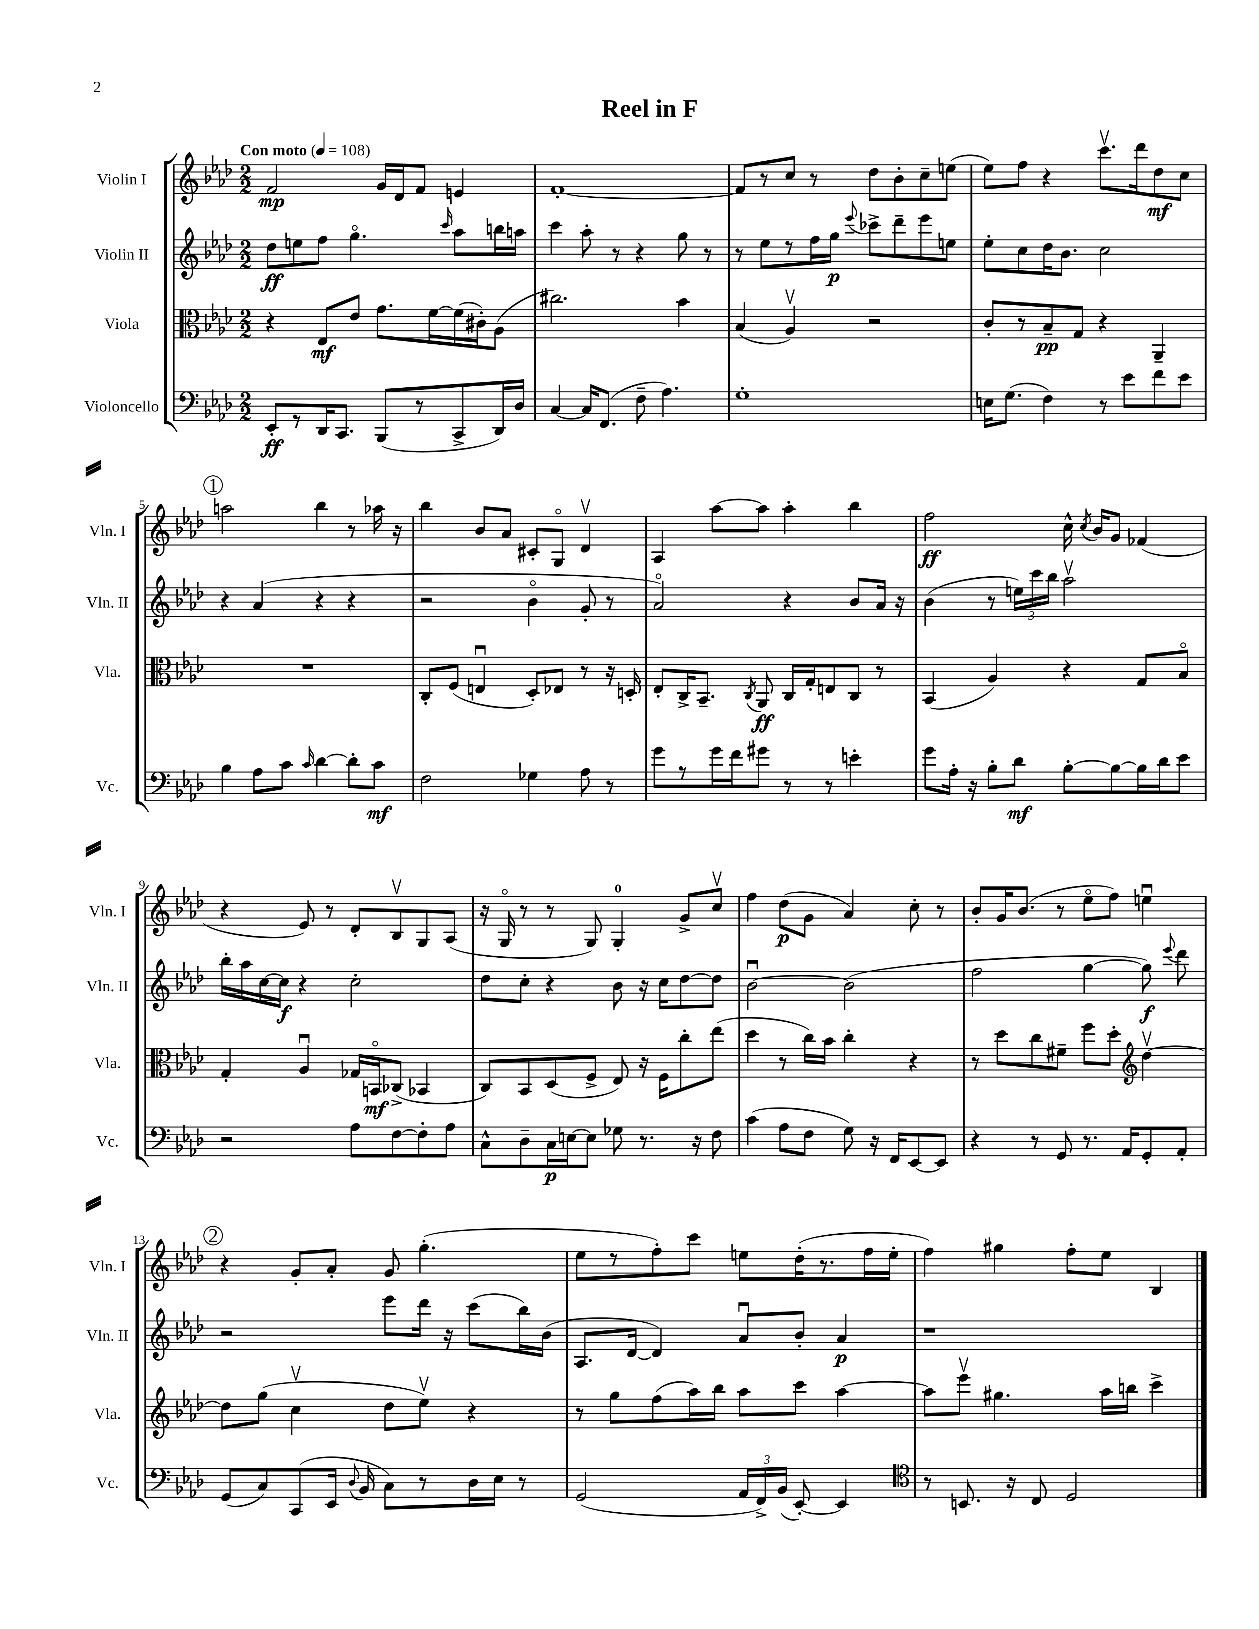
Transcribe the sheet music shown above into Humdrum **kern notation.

**kern	**kern	**kern	**kern
*staff4	*staff3	*staff2	*staff1
*clefF4	*clefC3	*clefG2	*clefG2
*k[b-e-a-d-]	*k[b-e-a-d-]	*k[b-e-a-d-]	*k[b-e-a-d-]
*M2/2	*M2/2	*M2/2	*M2/2
*MM108	*MM108	*MM108	*MM108
8EE-'/L	4r	8dd-\L	2f/
8r	.	8ee\	.
16DD-/K	8E-/L	8ff\J	.
8.CC/J	.	.	.
.	8e-/J	4.ggo\	.
(8BBB-/L	8.g\L	.	16g/LL
.	.	.	16d-/J
8r	.	.	8f/J
.	[16f\L	.	.
.	.	16qqccc/	.
8CC^/	(16f\]	8aa-\L	4e/
.	16c#'\J)	.	.
16DD-/L)	(8A-\J	16bb\L	.
16D-/JJ	.	16aa\JJ	.
=	=	=	=
[4C/	2.cc#\)	4ccc\	[1f'
16C/]LK	.	8aa-'\	.
(8.FF/J	.	.	.
.	.	8r	.
8F~\	.	4r	.
4.A-\)	.	.	.
.	4b-\	8gg\	.
.	.	8r	.
=	=	=	=
1G'	(4B-/	8r	8f/]L
.	.	8ee-\L	8r
.	4A-v/)	8r	8cc/J
.	.	16ff\L	8r
.	.	16gg\JJ	.
.	.	8qqeee-/	.
.	2r	8ccc-^\L	8dd-\L
.	.	8ddd-~\	8b-'\
.	.	8eee-\	8cc~\
.	.	8ee\J	(8ee\J
=	=	=	=
16E\LK	8c'/L	8ee-'\L	8ee-\L)
(8.G\J	.	.	.
.	8r	8cc\	8ff\J
4F\)	8B-~/	16dd-\K	4r
.	.	8.b-\J	.
.	8G/J	.	.
8r	4r	2cc\	8.cccv\L
8e-\L	.	.	.
.	.	.	16ddd-\k
8f\	4AA-~/	.	8dd-\
8e-\J	.	.	8cc\J
=	=	=	=
4B-\	1r	4r	2aa\
8A-\L	.	(4a-/	.
8c\J	.	.	.
16qqc/	.	.	.
[4d-\	.	4r	4bb-\
8d-'\]L	.	4r	8r
8c\J	.	.	16aa-\
.	.	.	16r
=	=	=	=
2F\	8C'/L	2r	4bb-\
.	(8F/J	.	.
.	4Eu/	.	8b-/L
.	.	.	8a-/J
4G-\	8D-'/L)	4b-o\	8c#'/L
.	8E-/J	.	8Go/J
8A-\	8r	8g'/	4d-v/
8r	16r	8r	.
.	16D'/	.	.
=	=	=	=
8g\L	8E-'/L	2a-o/)	4A-/
8r	16C^/K	.	.
.	8.BB-~/J	.	.
16g\L	.	.	[8aa-\L
16f\J	.	.	.
.	8qC/	.	.
8g#\J	8AA-/	.	8aa-\]J
8r	16C/LL	4r	4aa-'\
.	16G'/J	.	.
8r	8E/	.	.
4e'\	8C/J	8b-/L	4bb-\
.	8r	16a-/Jk	.
.	.	16r	.
=	=	=	=
8g\L	(4BB-/	(4b-\	2ff\
16A-'\Jk	.	.	.
16r	.	.	.
8B-'\L	4A-/)	8r	.
8d-\J	.	24ee\LL)	.
.	.	24ccc\	.
.	.	24bb-\JJ	.
[8B-'\L	4r	2aa-v\	16cc^^\
.	.	.	8qcc/
.	.	.	16b-/LK
8B-\_	.	.	8g/J
16B-\]L	8G/L	.	(4f-/
16d-\J	.	.	.
8e-\J	8B-o/J	.	.
=	=	=	=
2r	4G'/	16bb-'\LL	4r
.	.	16aa-\	.
.	.	[16cc\	.
.	.	16cc\]JJ	.
.	4A-u/	4r	8e-/)
.	.	.	8r
8A-\L	16G-/LL	2cc'\	8d-'/L
.	16BBo/J	.	.
[8F\	(8C-^/J	.	8B-v/
8F'\]	4BB-/	.	8G/
8A-\J	.	.	(8A-/J
=	=	=	=
8C^^\L	8C/L)	8dd-\L	16r
.	.	.	16Go/
8D-~\	8BB-/	8cc'\J	8r
16C\L	(8D-/	4r	8r
[16E\J	.	.	.
8E\]J	8F^/J	.	8G/)
8G-\	8E-/)	8b-\	4G'/
8.r	16r	16r	.
.	16F\LK	16cc\LK	.
.	8cc'\	[8dd-\	8g^/L
16r	.	.	.
8F\	(8ee-\J	8dd-\]J	8ccv/J
=	=	=	=
(4c\	4dd-\	[2b-u\	4ff\
8A-\L	8r	.	(8dd-\L
8F\J	16cc\LL)	.	8g\J
.	16b-\JJ	.	.
8G\)	4cc'\	(2b-\]	4a-/)
16r	.	.	.
16FF/LK	.	.	.
[8EE-/	4r	.	8cc'\
8EE-/]J	.	.	8r
=	=	=	=
4r	8r	2ff\	8b-'/L
.	8dd-\L	.	16g/K
.	.	.	(8.b-/J
8r	8cc\	.	.
8GG/	8f#~\J	.	8r
8.r	8ff\L	[4gg\	8ee-o\L
.	8dd-'\J	.	8ff\J)
16AA-/LK	.	.	.
*	*clefG2	*	*
8GG'/	[4dd-v\	8gg\])	4eeu\
.	.	8qqeee-/	.
8AA-'/J	.	8ddd-\	.
=	=	=	=
(8GG/L	8dd-\]L	2r	4r
8C/)	(8gg\J	.	.
(8CC/	4ccv\	.	8g'/L
16EE-/Jk	.	.	8a-'/J
8qqD-/	.	.	.
16BB-/	.	.	.
8C\L)	8dd-\L	8eee-\L	8g/
8r	8ee-v\J)	16ddd-\Jk	(4.gg'\
.	.	16r	.
16D-\L	4r	(8ccc\L	.
16E-\JJ	.	.	.
8r	.	16bb-\L)	.
.	.	(16b-\JJ	.
=	=	=	=
(2GG/	8r	8.A-/L	8ee-\L
.	8gg\L	.	8r
.	.	[16d-/Jk	.
.	(8ff\	4d-/])	8ff'\)
.	16aa-\L)	.	8ccc\J
.	16bb-\JJ	.	.
24AA-/LL	8aa-\L	8a-u/L	8ee\L
24FF^/)	.	.	.
(24BB-/JJ	.	.	.
[8EE-'/)	8ccc\J	8b-'/J	(16dd-'\K
.	.	.	8.r
4EE-/]	[4aa-\	4a-/	.
.	.	.	16ff\L
.	.	.	16ee'\JJ
=	=	=	=
*clefC4	*	*	*
8r	8aa-\]L	1r	4ff\)
8.BB/	8eee-v\J	.	.
.	4.gg#\	.	4gg#\
16r	.	.	.
8C/	.	.	.
2D-/	.	.	8ff'\L
.	16aa-\LL	.	8ee-\J
.	16bb\JJ	.	.
.	4ccc^\	.	4B-/
==	==	==	==
*-	*-	*-	*-
